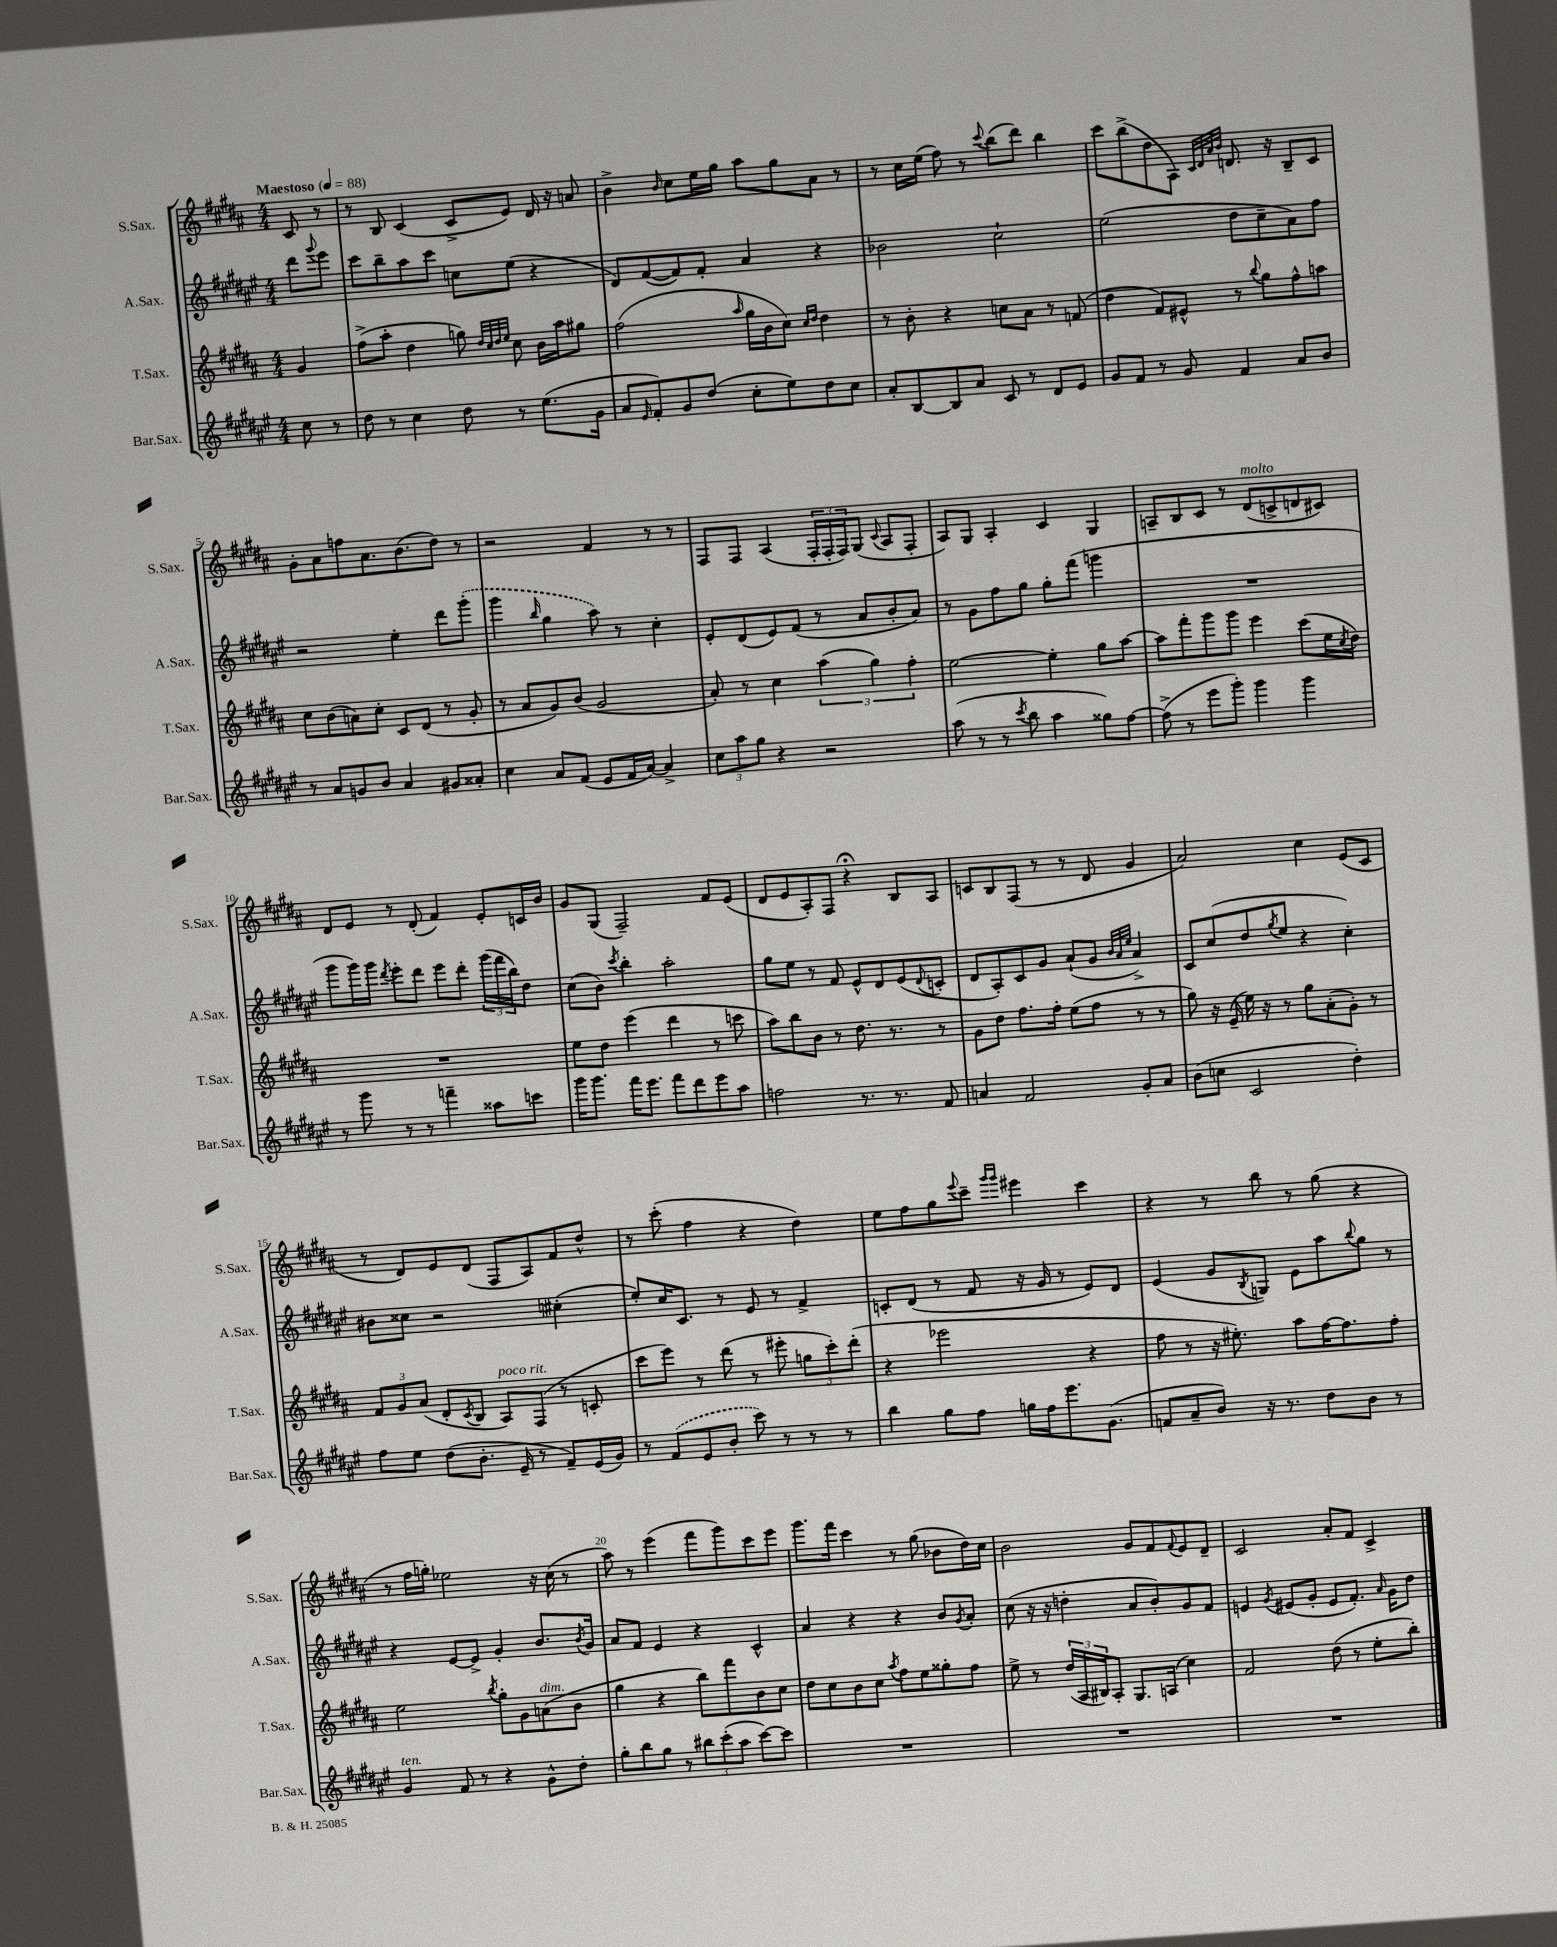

**kern	**kern	**kern	**kern
*part4	*part3	*part2	*part1
*staff4	*staff3	*staff2	*staff1
*I"Bar.Sax.	*I"T.Sax.	*I"A.Sax.	*I"S.Sax.
*I'Bar.Sax.	*I'T.Sax.	*I'A.Sax.	*I'S.Sax.
*clefG2	*clefG2	*clefG2	*clefG2
*k[f#c#g#d#a#e#]	*k[f#c#g#d#a#]	*k[f#c#g#d#a#e#]	*k[f#c#g#d#a#]
*M4/4	*M4/4	*M4/4	*M4/4
*MM88	*MM88	*MM88	*MM88
=	=	=	=
!	!	!	!LO:TX:a:B:t=Maestoso
8cc#\	4g#/	8ddd#\L	8c#/
.	.	8qqggg#/	.
8r	.	8eee#\J	8r
=1	=1	=1	=1
8dd#\	(8ff#^\L	8ccc#\L	8r
8r	8aa#'\J	8bb~\	8B/
4cc#\	4dd#\	8aa#\	(4c#/
.	.	8ccc#\J	.
8dd#\	8ggn\)	8ccn\L	8c#^/L
.	32qqdd#/LLL	.	.
.	32qqcc#/	.	.
.	32qqdd#/	.	.
.	32qqee/JJJ	.	.
8r	8cc#\	(8ee#\J	8e/J)
(8.ee#\L	16b\LL	4r	16d#/
.	16aa#\J	.	16r
.	8gg#X\J	.	8an/
16g#\Jk	.	.	.
=2	=2	=2	=2
8a#/L	(2ff#\	8d#/L)	4b^\
16qqe#/	.	.	.
8f#'/)	.	([8f#/	.
.	.	.	16qqb/
8g#/	.	8f#/])	8cc#\L
(8dd#/J	.	8f#'/J	16ee\L
.	.	.	16gg#\JJ
.	16qqaa#/	.	.
8cc#'\L	16gg#\LL	4a#/	8aa#\L
.	16b\J	.	.
8ee#\)	8cc#\J)	.	8gg#\
.	16qqcc#/LL	.	.
.	16qqdd#/JJ	.	.
8dd#\	4dd#\	4r	8a#\J
8cc#\J	.	.	8r
=3	=3	=3	=3
8a#'/L	8r	2b-X\	8r
[8B/	8b'\	.	16cc#\LL
.	.	.	(16ee\JJ
8B/]	4r	.	8ff#\)
8a#/J	.	.	8r
.	.	.	8qqccc#/
8c#/	8ccn\L	2cc#`\	(8bb\L
8r	8a#\J	.	8ddd#\J)
8d#/L	8r	.	4bb\
8e#/J	(8fn/	.	.
=4	=4	=4	=4
8g#/L	4dd#\	(2ee#\	8ccc#\L
8f#/J	.	.	(8bb^\
8r	8f#/L)	.	8dd#\
8g#/	8e#X^^/J	.	8A#\J)
.	.	.	32qqc#/LLL
.	.	.	32qqd#/
.	.	.	32qqa#/
.	.	.	32qqb/JJJ
4f#/	8r	8dd#\L	8.dn/
.	8qqbb/	.	.
.	8gg#\L	8cc#~\	.
.	.	.	16r
8a#/L	8ff#^^\	8a#\)	8B~/L
8b/J	8aan\J	8ff#\J	8c#/J
!!LO:LB:g=z
=5	=5	=5	=5
8r	8cc#\L	2r	8g#'\L
8a#/L	(8b\	.	8a#\
8gn/	8an\)	.	8ffn\
8b/J	8cc#'\J	.	8.a#\
4a#/	8c#/L	4ee#'\	.
.	.	.	(8.b\
.	(8d#/J	.	.
8g#X/L	8r	8ddd#\L	8dd#\J)
8a##X'/J	8g#'/	(8ggg#'\J	8r
=6	=6	=6	=6
4cc#\	8r	4ggg#\	2r
.	8a#/L	.	.
.	.	16qqbb/	.
8a#/L	8g#/)	4gg#\	.
(8f#/J	(8b/J	.	.
8e#/L	2g#/	8aa#\)	4f#/
16f#/L	.	8r	.
[16a#/JJ)	.	.	.
4a#^/]	.	4cc#'\	8r
.	.	.	8r
=7	=7	=7	=7
12cc#\L	8a#'/)	8e#'/L	8F#/L
12aa#\	.	.	.
.	8r	(8d#/	8F#/J
12gg#\J	.	.	.
4r	4cc#\	8e#/)	(4A#/
.	.	(8f#/J	.
2r	(6aa#\	8r	24F#'/LL
.	.	.	24F#'/
.	.	.	24F#/J)
.	.	8a#/L	(8G#/J
.	6gg#\)	.	.
.	.	.	8qqc#/
.	.	8b'/	8A#/L
.	6ff#'\	.	.
.	.	8a#/J)	8F#'/J
=8	=8	=8	=8
(8aa#\	[2ee\	8r	8A#/L)
8r	.	8g#\L	8G#/J
8r	.	8ff#\	4A#'/
8qccc#/	.	.	.
8bb\	.	8gg#\J	.
4aa#\	4ee'\]	8gg#'\L	4c#/
.	.	(8fff#\J	.
8gg##X\L)	8gg#\L	4gggn\	4G#/
[8ff#\J	[8aa#\J	.	.
=9	=9	=9	=9
(8ff#^\]	8aa#\L]	1r	8An~/L
8r	8fff#'\	.	8B/
8eee#\L	8ggg#\	.	8c#/J
8ggg#'\J)	8ggg#\J	.	8r
!	!	!	!LO:TX:a:i:t=molto
4ggg#\	4eee\	.	(8d#/L
.	.	.	8cn^/
4ggg#\	(8ccc#\L	.	8dn/
.	16ee\L	.	8c#X/J)
.	8qcc#/	.	.
.	16dd#\JJ)	.	.
!!LO:LB:g=z
=10	=10	=10	=10
8r	1r	8ggg#\L	8d#/L
8ggg#\	.	16ggg#\L)	8e/J
.	.	16ggg#\JJ	.
.	.	8qddd#/	.
8r	.	8eee#'\L	8r
8r	.	8ddd#\J	(8d#'/
4fffn~\	.	8eee#\L	4f#/)
.	.	8ddd#'\J	.
8aa##X\L	.	(24ggg#\LL	8e'/L
.	.	24fff#\	.
.	.	24bb\J)	.
8cccn\J	.	8dd#\J	16cn/L
.	.	.	16b/JJ
=11	=11	=11	=11
16ggg#\KL	8ee\L	(8cc#\L	8g#/L
8.ggg#\J	.	.	.
.	8dd#\J	8b\J)	(8G#/J
.	.	8qccc#/	.
16fff#\KL	(4eee\	4bb'\	2F#~/)
8.eee#\J	.	.	.
8fff#\L	4ddd#\	2aa#'\	.
8ddd#\	.	.	.
8eee#\	8r	.	8f#/L
8aa#\J	8cccn\	.	(8e/J
=12	=12	=12	=12
2ffn\	8aa#\L)	8gg#\L	8d#/L
.	8bb\	8ee#\J	8e/
.	8b\J	8r	8A#'/)
.	8r	8f#/	8F#/J
8.r	8.dd#\	8e#^^/L	4r;<
.	.	8d#/	.
8.r	8.r	.	.
.	.	(8e#/	8B/L
.	.	8qqd#/	.
8f#/	8r	8cn'/J	8A#/J
=13	=13	=13	=13
4an/	8g#\L	8d#/L	8cn/L
.	8dd#\J	8A#'/)	8B/
2f#/	8.ff#\L	8c#/	(8F#/J
.	.	8g#/J	8r
.	16ff#'\Jk	.	.
.	(8ee\L	(8a#`/L	8r
.	8ff#\J	8g#/J	8d#/
.	.	32qqb/LLL	.
.	.	32qqa#/	.
.	.	32qqee#/JJJ	.
8g#'/L	8r	4a#^/)	4g#/
8a/J	8r	.	.
=14	=14	=14	=14
(8b\L	8gg#\)	8c#/L	2a#/)
8ccn\J	16r	(8cc#/	.
.	(16e~/	.	.
2c#/	16ee\)	8dd#/	.
.	16r	.	.
.	.	8qgg#/	.
.	8r	8ee#/J	.
.	8gg#\L	4r	4cc#\
.	(8a#'\	.	.
4dd#'\)	8g#'\J)	4cc#'\)	(8e/L
.	8r	.	8c#/J
!!LO:LB:g=z
=15	=15	=15	=15
8ff#\L	12f#/L	8b#X\L	8r
.	12g#/	.	.
8ee#\J	.	8cc##X\J	8d#/L)
.	(12a#/J	.	.
(8dd#\L	8d#'/L	2r	8e/
.	8qc#/	.	.
8.b'\J	8B/J	.	(8d#/J
!	!LO:TX:a:i:t=poco rit.	!	!
.	8A#/L)	.	8F#/L
16e#~/	.	.	.
8r	(8F#/J	.	8A#/)
8f#~/L)	8r	(4cc#X'\	8f#/
(16e#/L	8cn'/	.	8dd#^^/J
16g#/JJ)	.	.	.
=16	=16	=16	=16
8r	8ccc#\L	8ee#'/L)	8r
(8f#/L	8eee\J)	16cc#/K	(8ccc#'\
.	.	8.c#/J	.
8e#/	8r	.	4ff#\
8b'/J	(8ddd#\	8r	.
8ccc#\)	8r	8e#/	4r
8r	8eee#X'\	8r	.
8r	12ggn\L	4f#^/	4dd#\)
.	12ccc#'\)	.	.
8r	.	.	.
.	(12ddd#'\J	.	.
=17	=17	=17	=17
4bb\	4r	8cn'/L	8ee\L
.	.	(8d#/J	8ff#\
8gg#\L	2eee-X\	8r	8gg#\
.	.	.	8qqeee/
8ff#\J	.	8f#/	8ccc#~\J
.	.	.	16qqggg#/LL
.	.	.	16qqggg#/JJ
16ggn\LL	.	16r	4eee#X\
16ff#\J	.	16g#/	.
8.eee#\	.	8r	.
.	4r	8e#/L)	4ccc#\
(8.g#\J	.	.	.
.	.	8d#/J	.
=18	=18	=18	=18
8fn/L	8ff#\	(4e#/	4r
8a#~/	8r	.	.
8b/J)	16r	8g#/L	8r
.	8.ee#X'\)	.	.
.	.	8qB/	.
16r	.	8Gn/J)	8bb\
8.r	.	.	.
.	8aa#\L	8e#\L	8r
8dd#\L	[16ff#\K	8aa#\	(8gg#\
.	8.ff#\]	.	.
.	.	8qqbb/	.
8b\J	.	8gg#\J	4r
8r	8ff#'\J	8r	.
!!LO:LB:g=z
=19	=19	=19	=19
!LO:TX:a:i:t=ten.	!	!	!
4g#/	2ee\	4r	8r
.	.	.	16ff#\LL
.	.	.	16ggn'\JJ)
8f#/	.	[8e#/L	2ee-X\
8r	.	8e#^/J]	.
.	8qbb/	.	.
4r	8gg#'\L	4g#'/	.
.	8g#\	.	.
!	!LO:TX:a:i:t=dim.	!	!
8g#^^\L	(8an\	8.b/L	16r
.	.	.	(16cc#\
8dd#'\J	8b\J	.	8r
.	.	8qb/	.
.	.	16g#/Jk	.
=20	=20	=20	=20
8gg#'\L	4gg#\	8a#/L	8aa#\)
8bb\	.	8f#/J	8r
8gg#\J	4r	4e#/	(4eee\
8r	.	.	.
12bb#X\L	8bb\L)	4r	8fff#\L
(12ccc#'\	.	.	.
.	8fff#\	.	8ggg#\)
12aa#\J	.	.	.
[8ccc#\L)	8b\	4c#^^/	8ccc#\
8ccc#\J]	8cc#\J	.	8eee\J
=21	=21	=21	=21
1r	8dd#\L	4a#/	8.ggg#\L
.	8cc#\	.	.
.	.	.	16fff#\Jk
.	8b\	4r	4ccc#\
.	8cc#\J	.	.
.	8qaa#/	.	.
.	8ff#\L	4r	8r
.	8ee\	.	(8gg#\
.	8gg##X'\	8b/L	8b-X\L
.	.	8qg#/	.
.	8ff#\J	8a#'/J	16dd#\L)
.	.	.	16cc#\JJ
=22	=22	=22	=22
1r	8ee^\	(8cc#\	2b\
.	8r	16r	.
.	.	16r	.
.	(24dd#/LL	4ddn'\	.
.	24A#/	.	.
.	24B#X/J)	.	.
.	8A#'/J	.	.
.	8.G#/L	8a#/L	8g#/L
.	.	8b'/)	8f#/
.	(16An/Jk	.	.
.	.	.	8qqf#/
.	4cc#\)	8g#/	8e/
.	.	8f#/J	8d#~/J
=23	=23	=23	=23
1r	2f#/	4en/	2c#/
.	.	8qg#/	.
.	.	(8e#X/L	.
.	.	8g#'/J	.
.	(8dd#\	8e#/L	8a#'/L
.	8r	8.f#'/J)	8f#/J
.	8ee'\L	.	4c#^/
.	.	16qqa#/	.
.	.	16g#\KL	.
.	8bb'\J)	8dd#\J	.
==	==	==	==
*-	*-	*-	*-
